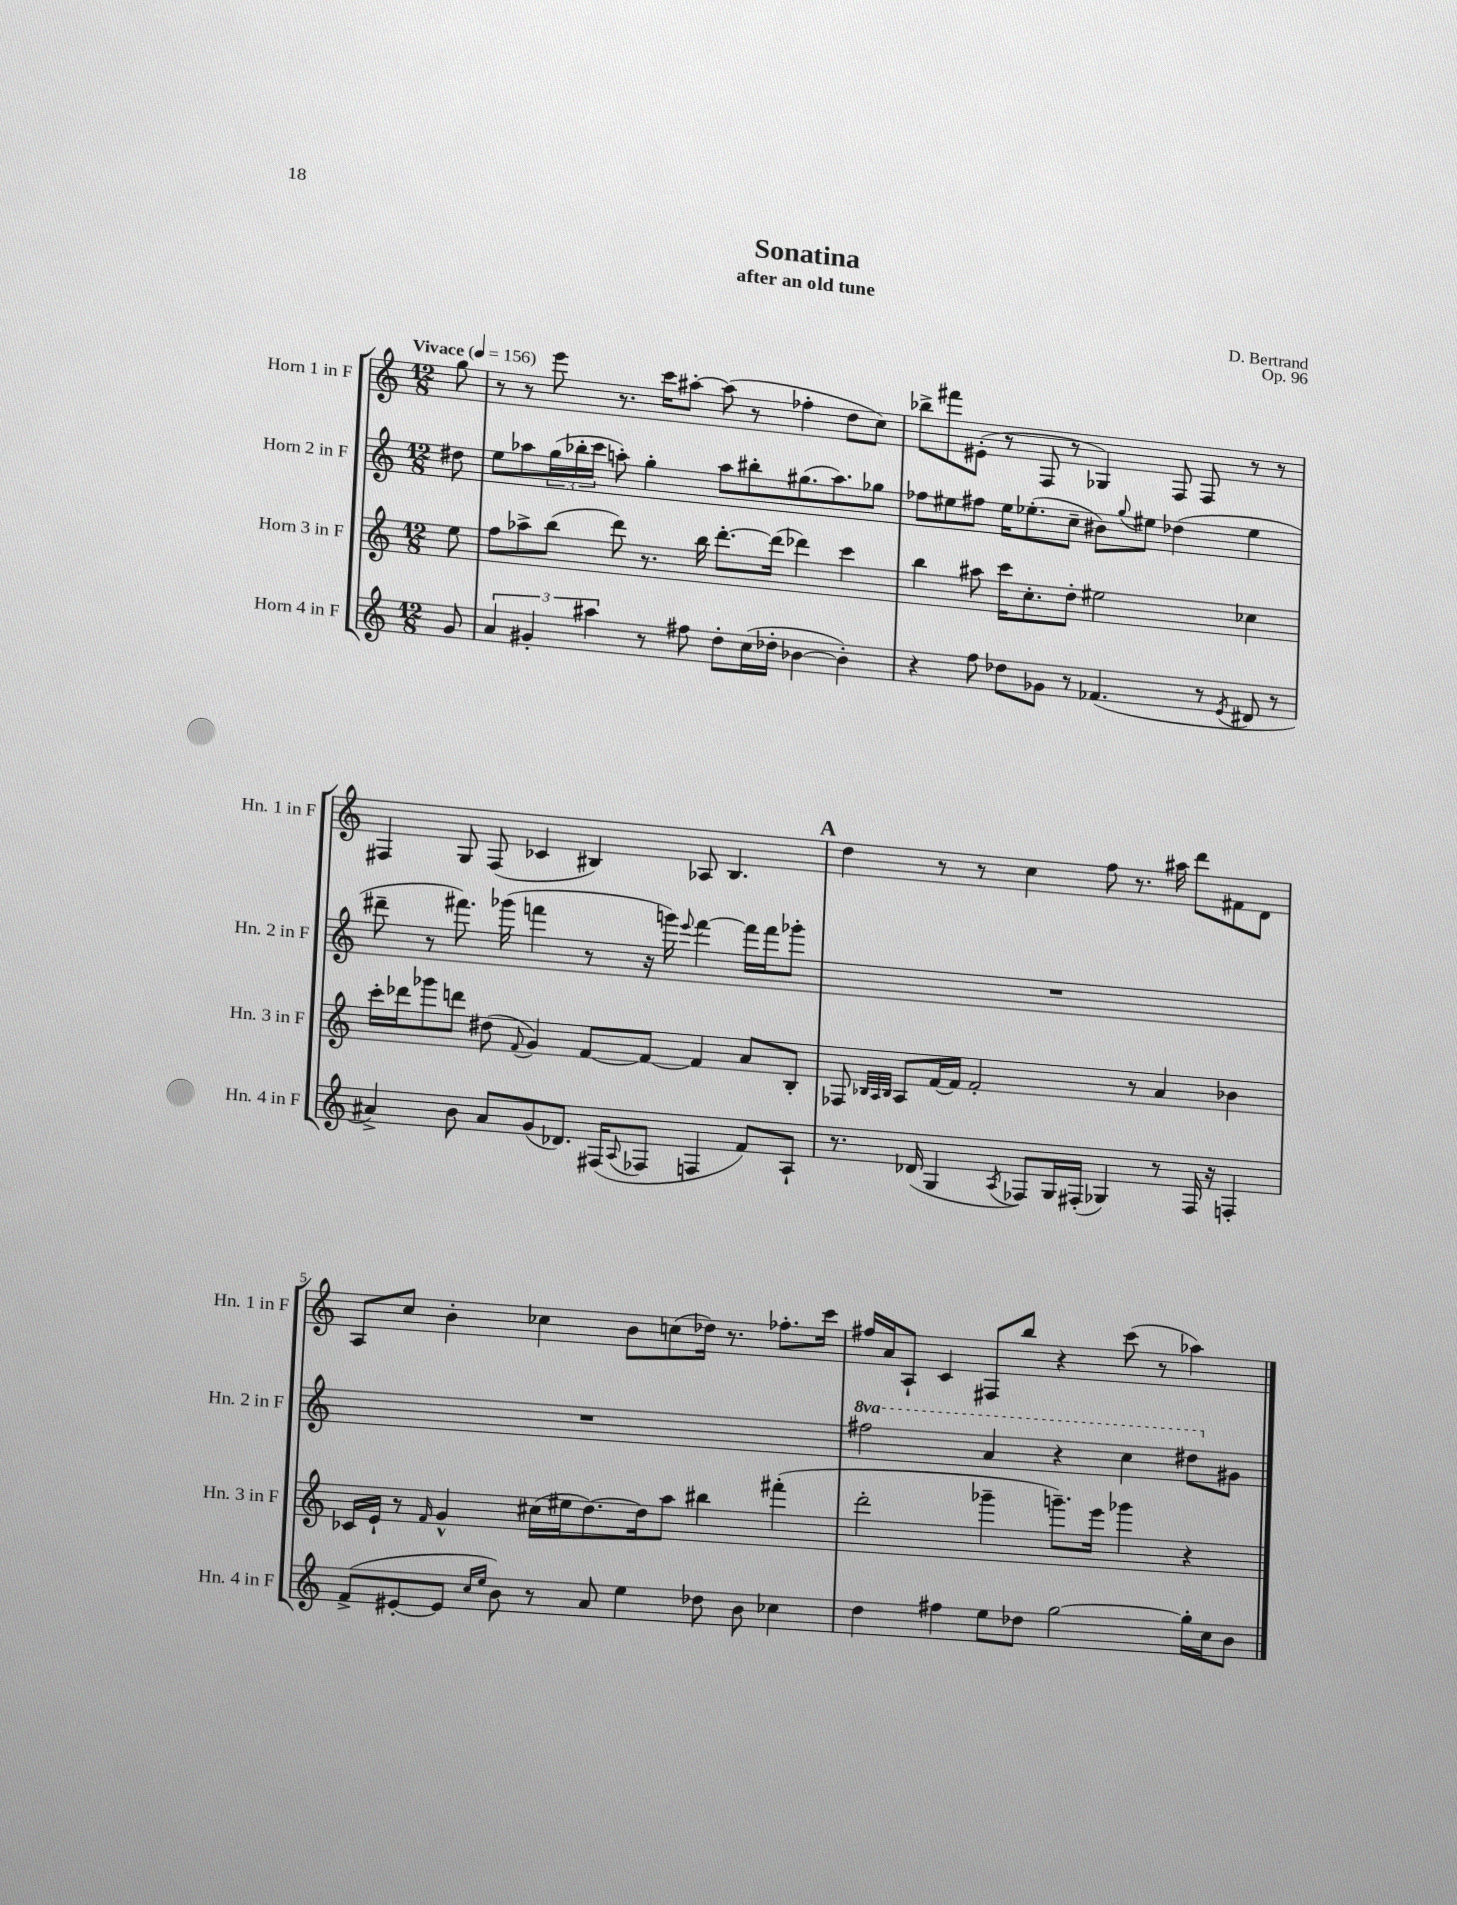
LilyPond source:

\header { title = "Sonatina" composer = "D. Bertrand" subtitle = "after an old tune" opus = "Op. 96" }
<<
\new StaffGroup <<
\new Staff = "s0" \with { instrumentName = "Horn 1 in F" shortInstrumentName = "Hn. 1 in F" } {
    \clef treble \key c \major \numericTimeSignature \time 12/8 \partial 8 \tempo "Vivace" 4 = 156
    g''8 |
    r8 r8 e'''8 r8. c'''16 ais''8~-. ais''8( r8 fes''4-. d''8 c''8) |
    bes''8-> fis'''8 eis'8-.( r8 f8 r8 ges4) f8 f8 r8 r8 |
    fis4 g8 fis8( ces'4 bis4) aes8 bis4. |
    \mark \markup { \bold "A" } d''4 r8 r8 c''4 f''8 r8. ais''16 d'''8 fis'8 d'8 |
    a8 c''8 b'4-. ces''4 b'8 c''8( des''16) r8. fes''8.-. c'''16 |
    fis''16 a'16 a8-! c'4 fis8 b''8 r4 c'''8( r8 aes''4) \bar "|." |
}
\new Staff = "s1" \with { instrumentName = "Horn 2 in F" shortInstrumentName = "Hn. 2 in F" } {
    \clef treble \key c \major \numericTimeSignature \time 12/8 \set Staff.ottavationMarkups = #ottavation-simple-ordinals \partial 8
    dis''8 |
    e''8 aes''8 \tuplet 3/2 { g''16( bes''16-. c'''16 } a''8-.) g''4-. a''8 bis''8-. gis''8.( a''8.) ges''8 |
    fes''8 eis''8 fis''8 eis''16 ees''8.-.( c''8-- bis'8) \appoggiatura { g''8 } eis''8 des''4( eis''4 |
    dis'''8-- r8 fis'''8.) ges'''16( f'''4 r8 r16 g'''16) \appoggiatura { e'''8 } f'''4~ f'''16 f'''16 ges'''8-. |
    \mark \markup { \bold "A" } R1. |
    R1. |
    \ottava #1 fis'''2 a''4 r4 c'''4 dis'''8 \ottava #0 gis'8 \bar "|." |
}
\new Staff = "s2" \with { instrumentName = "Horn 3 in F" shortInstrumentName = "Hn. 3 in F" } {
    \clef treble \key c \major \numericTimeSignature \time 12/8 \partial 8
    e''8 |
    f''8 aes''8-> b''8( d'''8) r8. b''16 d'''8.~-. d'''16( des'''4) c'''4 |
    b''4 ais''8 c'''16 c''8.-. d''8-. eis''2 ces''4 |
    c'''16-. des'''16 ges'''8 d'''8 dis''8( \appoggiatura { f'8 } g'4) f'8~ f'8~ f'4 a'8 b8-. |
    \mark \markup { \bold "A" } fes8 \grace { bes32 a32 bes32 } a8 f'16~ f'16 f'2-. r8 a'4 bes'4 |
    ces'16 e'16-! r8 \grace { f'16 } g'4-^ cis''16( eis''16 d''8.~) d''16 a''8 bis''4 fis'''4-.( |
    d'''2-. ges'''4-- g'''8.--) e'''16 ges'''4 r4 \bar "|." |
}
\new Staff = "s3" \with { instrumentName = "Horn 4 in F" shortInstrumentName = "Hn. 4 in F" } {
    \clef treble \key c \major \numericTimeSignature \time 12/8 \partial 8
    g'8 |
    \tuplet 3/2 { a'4 gis'4-. ais''4 } r8 fis''8 d''8-. c''16( des''16-. bes'4~ bes'4-.) |
    r4 f''8 des''8 ges'8 r8 fes'4.( r8 \acciaccatura { e'8 } dis'8 r8 |
    ais'4->) b'8 ais'8 g'8( des'8.) fis16( \appoggiatura { a8 } fes8 f4 f'8) a8-! |
    \mark \markup { \bold "A" } r8. des'16( g4 \acciaccatura { a8 } fes8) g16 fis16-.( ges4) r8 fis16 r16 f4-. |
    f'8->( eis'8~-. eis'8 \grace { c''16 e''16 } b'8) r8 a'8 e''4 des''8 b'8 ces''4 |
    d''4 fis''4 e''8 des''8 g''2~ g''16-. c''16 b'8 \bar "|." |
}
>>
>>
\layout { \context { \Score \override BarNumber.break-visibility = ##(#f #t #t) barNumberVisibility = #(every-nth-bar-number-visible 5) } }
